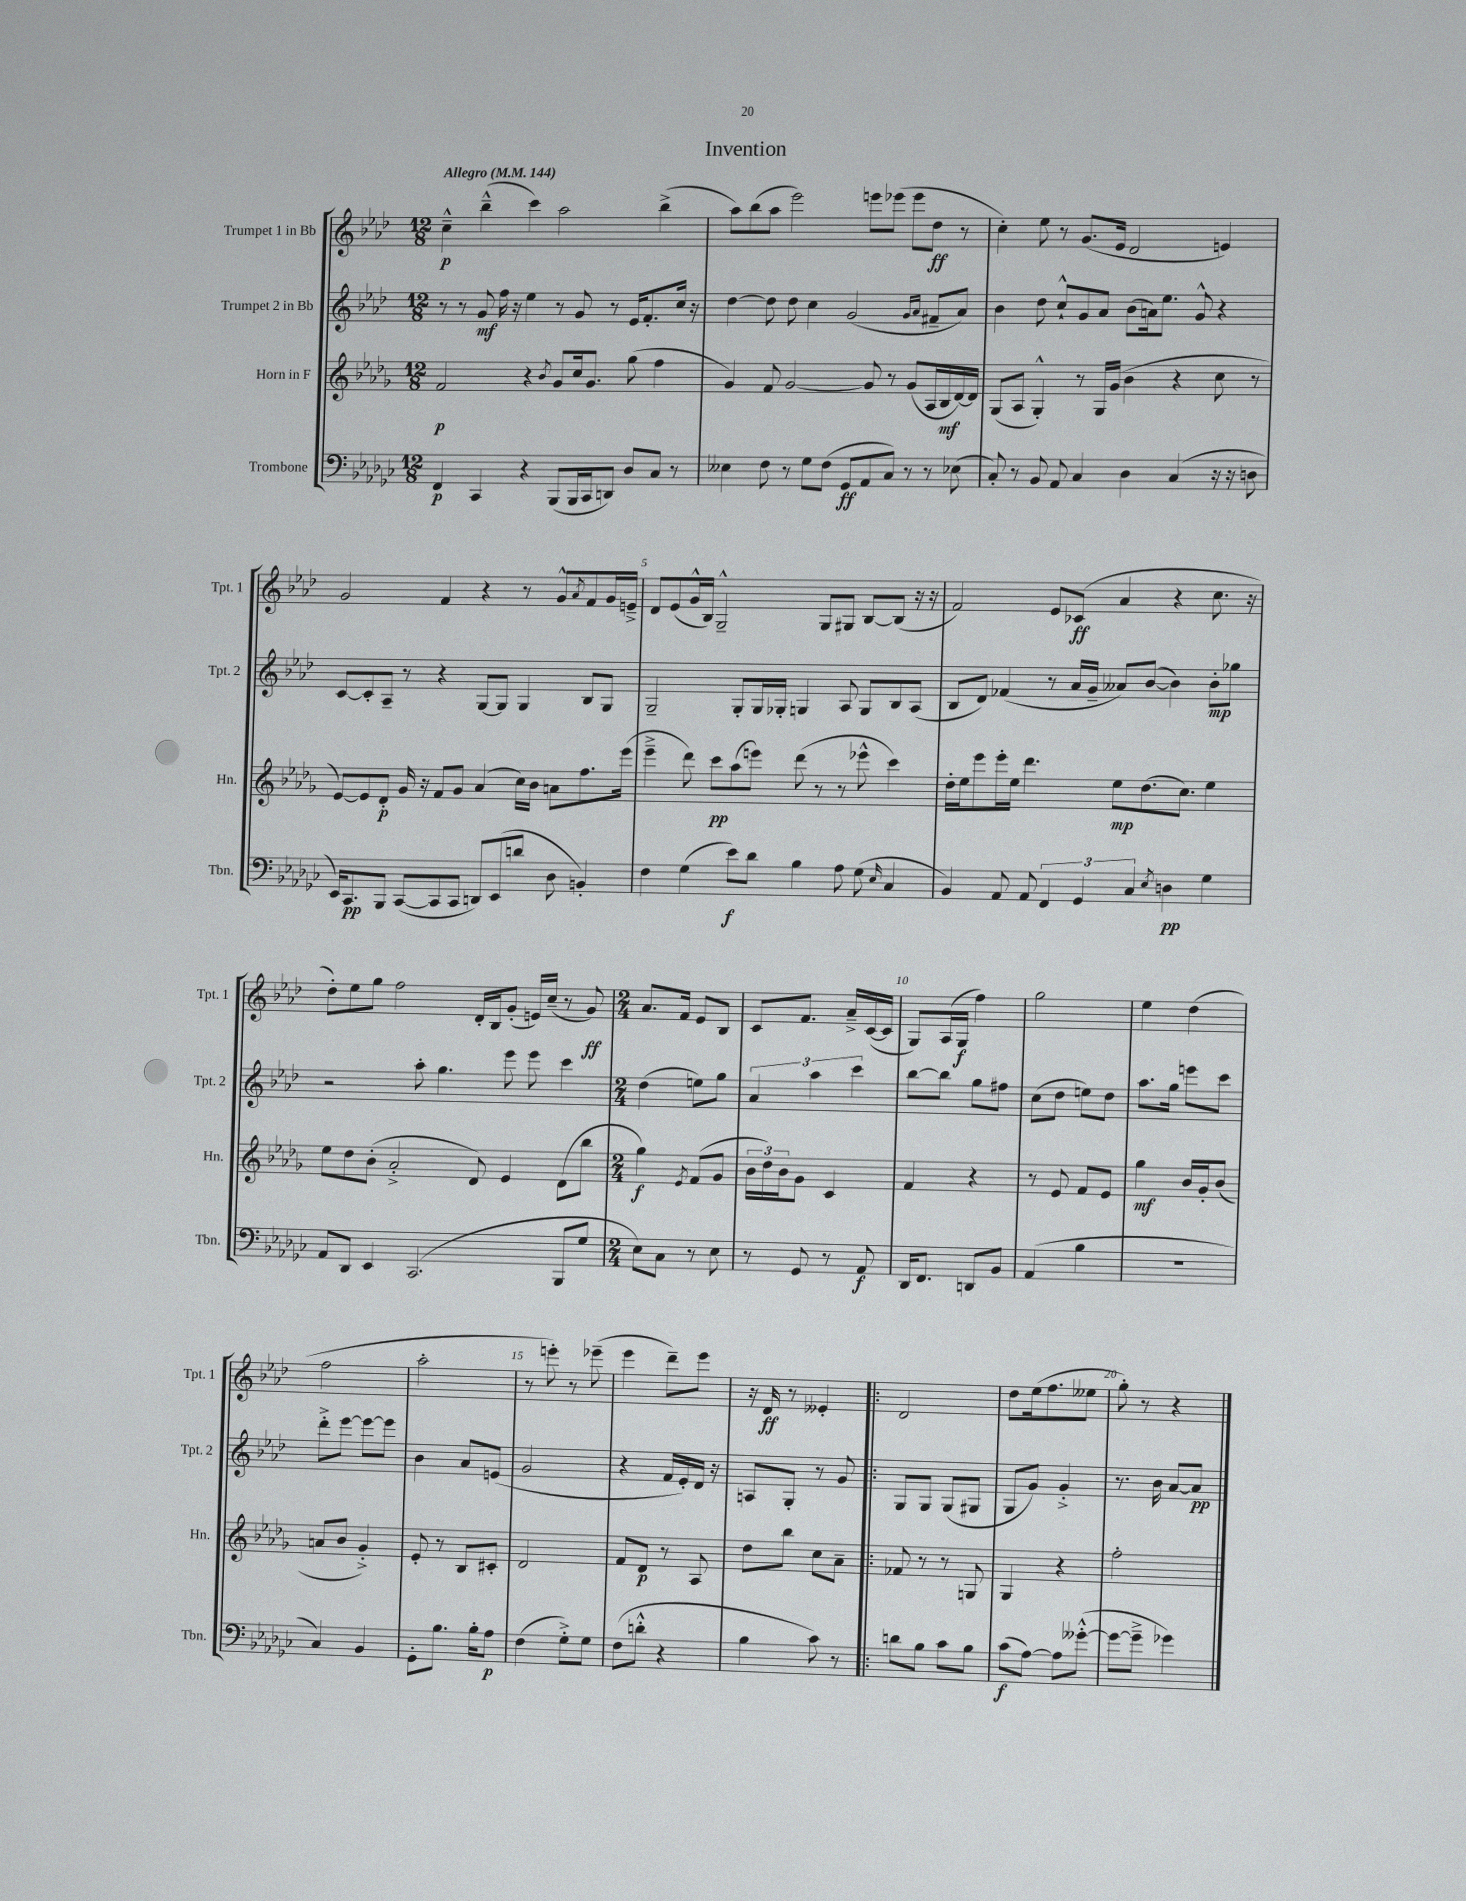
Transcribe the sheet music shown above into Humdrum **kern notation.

**kern	**kern	**kern	**kern
*staff4	*staff3	*staff2	*staff1
*clefF4	*clefG2	*clefG2	*clefG2
*k[b-e-a-d-g-c-]	*k[b-e-a-d-g-]	*k[b-e-a-d-]	*k[b-e-a-d-]
*M12/8	*M12/8	*M12/8	*M12/8
*MM144	*MM144	*MM144	*MM144
4FF/	2f/	8r	4cc~^^\
.	.	8r	.
4CC-/	.	8g/	(4bb-~^^\
.	.	16ff\	.
.	.	16r	.
4r	4r	4ee-\	4ccc\)
.	8qb-/	.	.
(8BBB-/L	8g-/L	8r	2aa-\
16BBB-/L	16cc/k	8g/	.
16CC-/J	8.g-/J	.	.
8DD/J)	.	8r	.
8D-/L	(8gg-\	16e-/LK	.
.	.	8.f'/	.
8C-/J	4ff\	.	(4bb-^\
8r	.	16cc/Jk	.
.	.	16r	.
=	=	=	=
4E--\	4g-/)	[4dd-\	8aa-\L)
.	.	.	(8bb-\
8F\	8f/	8dd-\]	8aa-\J
8r	[2g-/	8dd-\	2eee-\)
8G-\L	.	4cc\	.
(8F\J	.	.	.
8GG-/L	.	(2g/	.
8AA-/	8g-/]	.	8eee\L
8C-/J)	8r	.	(8eee-\J
8r	(8g-/L	.	8eee-\L
.	.	16qqg/LL	.
.	.	16qqa-/JJ	.
8r	16A-/L	8f#~/L	8dd-\J
.	16B-/	.	.
(8E-\	[16d-/)	8a-/J)	8r
.	16d-/]JJ	.	.
=	=	=	=
8C-'/)	(8G-/L	4b-\	4cc'\)
8r	8A-/J	.	.
8BB-/	4G-'^^/)	8dd-\	8ee-\
8AA-/	.	8cc`^^/L	8r
4C-/	8r	8g/	(8.g/L
.	16G-/LL	8a-/J	.
.	(16g-/JJ	.	16e-/Jk
4D-\	4b-\	(8b-\L	2d-/
.	.	16a\k)	.
.	.	8.ee-\J	.
(4C-/	4r	.	.
.	.	8g^^/	.
16r	8cc\	4r	4e/)
16r	.	.	.
8D\	8r	.	.
=	=	=	=
16EE-/LK)	[8e-/L)	[8c/L	2g/
8.CC-/	.	.	.
.	8e-/]	8c'/]	.
8BBB-/J	8d-'/J	8A-~/J	.
([8CC-/L	16g-/	8r	.
.	16r	.	.
8CC-/]	8f/L	4r	4f/
8CC-/J	8g-/J	.	.
8DD/L)	(4a-/	[8G/L	4r
(8EE-/	.	8G/]J	.
8d/J	16cc\LL)	4G/	8r
.	16b-\JJ	.	.
8D-\	8a\L	.	8g^^/L
.	.	.	8qa-/
4BB'/)	8.ff\	8B-/L	8f/
.	.	8G/J	16g/L
.	(16eee-\Jk	.	16e~^/JJ
=	=	=	=
4F\	4eee-~^\	2G~/	8d-/L
.	.	.	(8e-/
(4G-\	8ddd-\)	.	16g^^/L
.	.	.	16B-/JJ)
.	8ccc\L	.	2G~^^/
8e-\L)	(8aa-\	8G'/L	.
8d-\J	8eee\J)	16G/L	.
.	.	16G-'/JJ	.
4B-\	(8ddd-\	4G/	.
.	8r	.	8G/L
8A-\	8r	8A-/	8G#/J
(8G-\	8eee-^^\	8G/L	[8B-/L
16qqE-/	.	.	.
4C-/	4ccc\)	8B-/	(8B-/]J
.	.	(8A-/J	16r
.	.	.	16r
=	=	=	=
4BB-/)	16dd-'\LL	8B-/L	2f/)
.	16ee-\J	.	.
.	8eee-\	8d-/J)	.
8AA-/	16eee-'\L	(4f-/	.
.	16ee-\JJ	.	.
8AA-/	4.ddd-\	.	.
6FF/	.	8r	8e-/L
.	.	16a-/LL	(8c-/J
6GG-/	.	.	.
.	.	16g~/JJ	.
.	8ee-\L	8a--/L)	4a-/
6C-/	.	.	.
.	(8.dd-\	([8b-/J	.
8qE-/	.	.	.
4D\	.	4b-\])	4r
.	8.cc\J)	.	.
4G-\	4ee-\	8b-'\L	8.cc\
.	.	8gg-\J	.
.	.	.	16r
=	=	=	=
8AA-/L	8ee-\L	2r	8dd-'\L)
8DD-/J	8dd-\	.	8ee-\
4EE-/	(8b-'\J	.	8gg\J
.	2a-'^/	.	2ff\
(2.CC-/	.	8aa-'\	.
.	.	4.gg\	.
.	8d-/)	.	16d-'/LL
.	.	.	16B-/J
.	4e-/	8eee-\	(8g'/J
.	.	8eee-\	16e/LL)
.	.	.	(16cc~/JJ
8BBB-/L	(8d-\L	4ccc\	8r
8G-/J	8bb-\J	.	8g/)
=	=	=	=
*M2/4	*M2/4	*M2/4	*M2/4
8E-\L)	4gg-\)	(4dd-\	8.a-/L
8C-\J	.	.	.
.	.	.	16f/Jk
.	8qe-/	.	.
8r	(8f/L	8ee\L)	8e-/L
8E-\	8g-/J	8gg\J	8B-/J
=	=	=	=
8r	24b-\LL	6a-/	8c/L
.	24dd-\)	.	.
.	24b-\J	.	.
8GG-/	8g-\J	.	8.f/J
.	.	6aa-\	.
8r	4c/	.	.
.	.	.	16a-~^/LL
.	.	6ccc\	.
8AA-/	.	.	([16c/
.	.	.	16c/]JJ
=	=	=	=
16DD-/LK	4f/	[8bb-\L	8G/L)
8.FF/J	.	.	.
.	.	8bb-\]J	(16A-/L
.	.	.	16G/JJ
8DD/L	4r	8gg\L	4ff\)
8BB-/J	.	8ff#\J	.
=	=	=	=
(4AA-/	8r	(8cc\L	2gg\
.	8e-/	8dd-\J	.
4B-\	8f/L	8ee\L)	.
.	8e-/J	8dd-\J	.
=	=	=	=
2r	4gg-\	8.aa-\L	4ee-\
.	.	16gg\Jk	.
.	16b-/LL	8eee\L	(4dd-\
.	16g-'/J	.	.
.	(8b-/J	8ccc\J	.
=	=	=	=
4C-/)	8a/L	8ddd-'^\L	2ff\
.	8b-/J	[8eee-\J	.
4BB-/	4g-'^/)	8eee-\_L	.
.	.	8eee-\]J	.
=	=	=	=
8GG-'\L	8e-'/	4b-\	2aa-'\
8.B-\J	8r	.	.
.	8B-/L	8a-/L	.
16B-'\LK	.	.	.
8A-\J	8c#'/J	(8e/J	.
=	=	=	=
(4F\	2d-/	2g/	8r
.	.	.	8eee'\)
8G-'^\L)	.	.	8r
8G-\J	.	.	(8eee-~\
=	=	=	=
(8F\L	8f/L	4r	4eee-\
8d'^^\J	8d-/J	.	.
4r	8r	16f/LL	8ddd-~\L)
.	.	16e-'/)	.
.	8A-/	16d-/JJ	8eee-\J
.	.	16r	.
=	=	=	=
4B-\	8dd-\L	8A/L	16r
.	.	.	16d-/
.	8bb-\J	8G'/J	8r
8c-\)	8cc\L	8r	4e--'/
8r	8a-~\J	8g/	.
=!|:	=!|:	=!|:	=!|:
8d\L	8f-/	8G/L	2d-/
8B-\J	8r	8G/J	.
8c-\L	8r	(8G/L	.
8B-\J	8G/	8G#/J	.
=	=	=	=
(8c-\L	4G-/	8G/L	8dd-\L
[8A-\J)	.	8g/J)	(16ee-\k
.	.	.	8.ff\
8A-\]L	4r	4g'^/	.
([8g--'^^\J	.	.	8ee--\J
=	=	=	=
8g--\_L	2ff'\	8.r	8gg'\)
8g--~^\]J	.	.	8r
.	.	16b-\	.
4g-\)	.	[8a-/L	4r
.	.	8a-/]J	.
==	==	==	==
*-	*-	*-	*-
